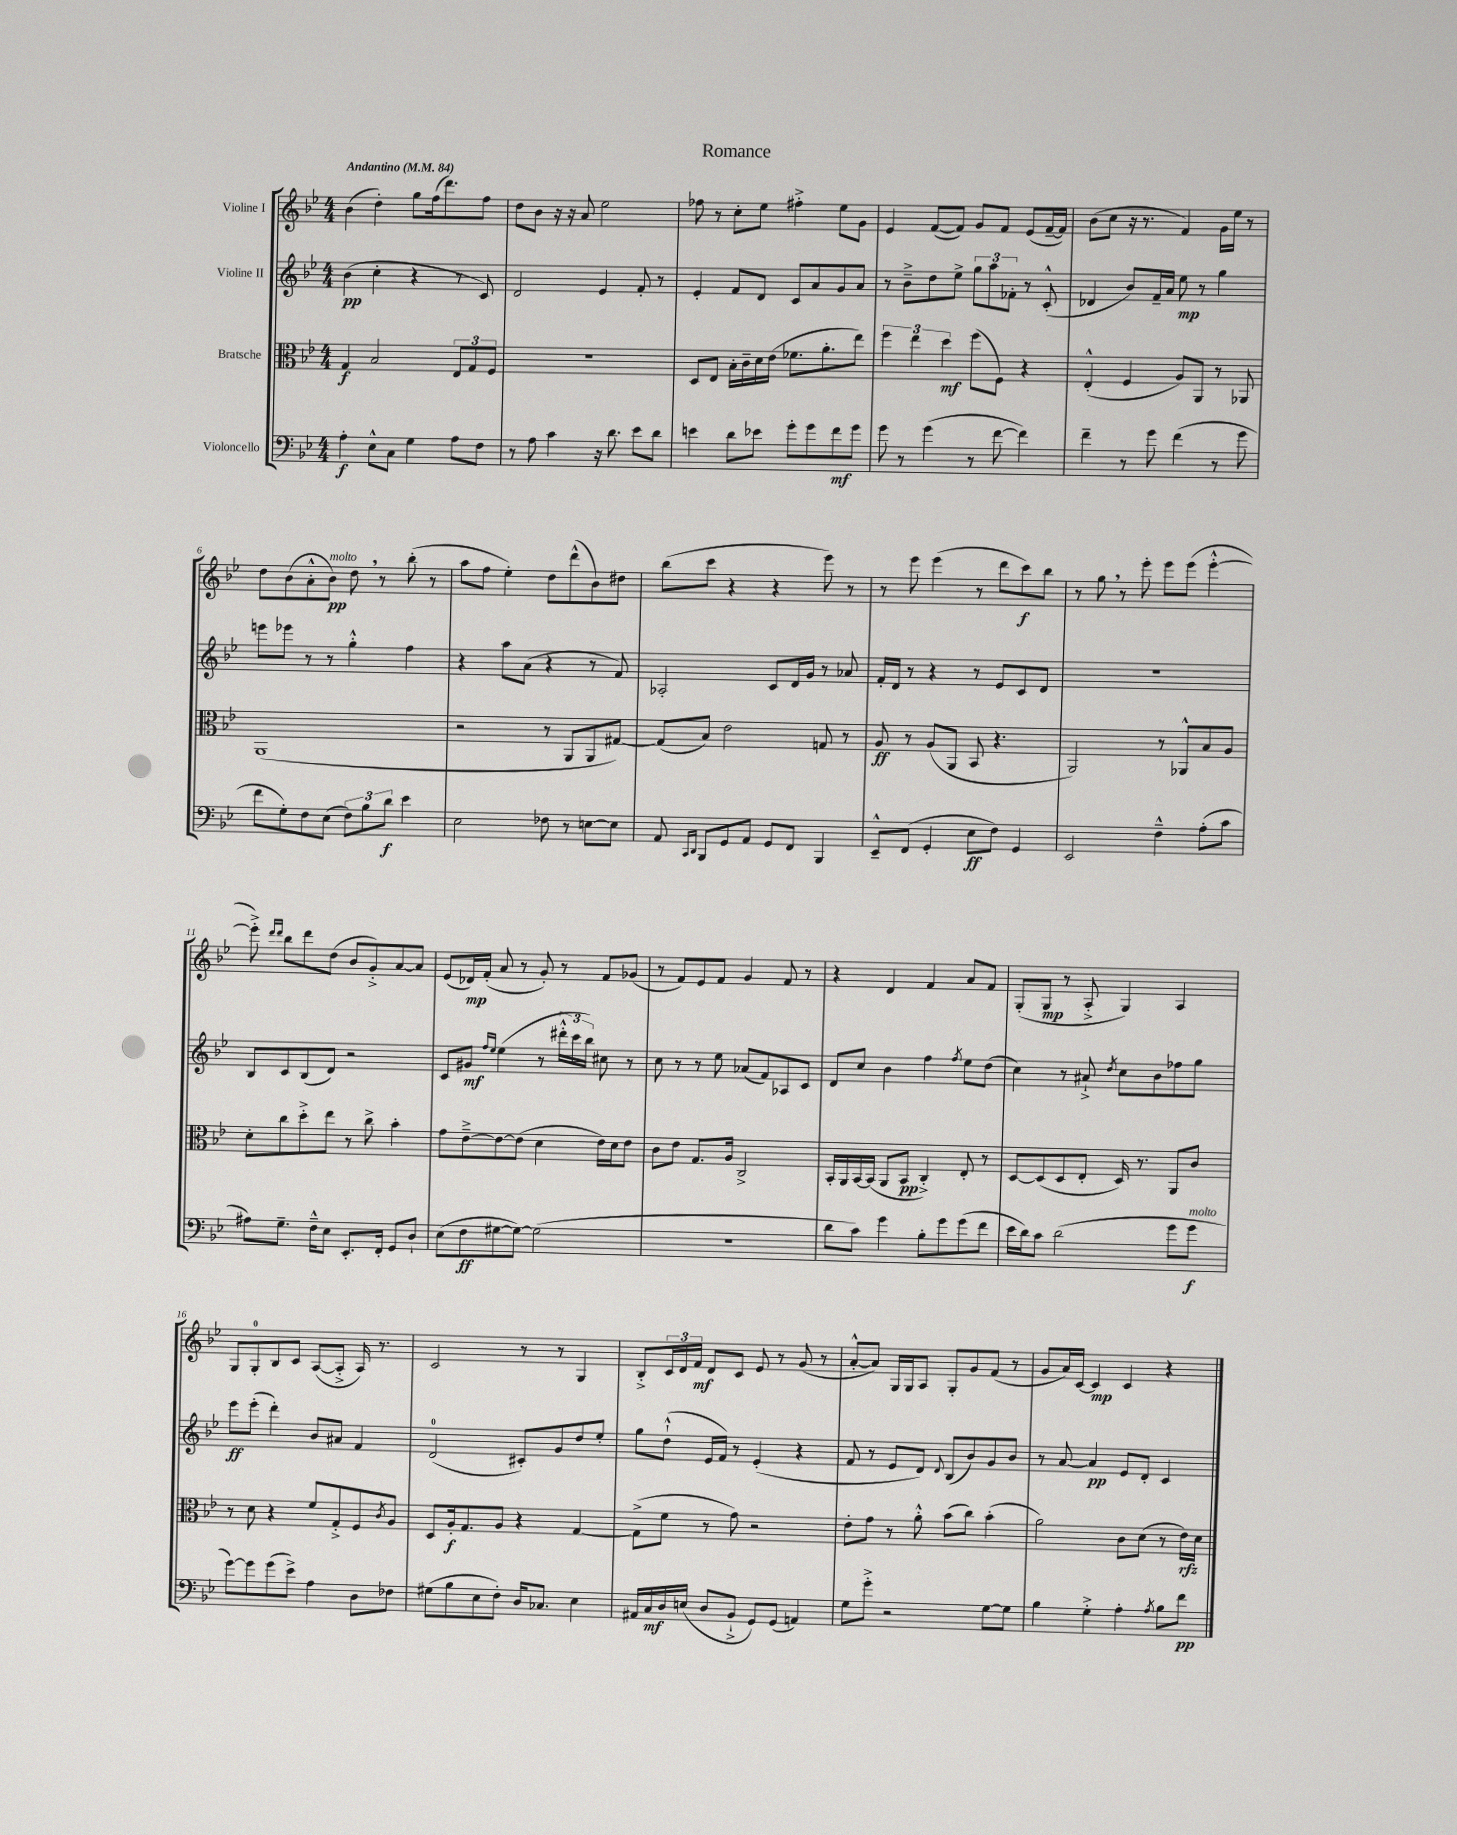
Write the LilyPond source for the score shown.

\header { title = "Romance" }
<<
\new StaffGroup <<
\new Staff = "s0" \with { instrumentName = "Violine I" } {
    \clef treble \key bes \major \numericTimeSignature \time 4/4 \tempo "Andantino" 4 = 84
    bes'4( d''4-.) g''8 f''16( d'''8.) f''8 |
    d''8 bes'8 r16 r16 a'8 ees''2 |
    fes''8 r8 c''8-. ees''8 fis''4-.-> ees''8 g'8 |
    ees'4 f'8~( f'8) g'8 f'8 ees'8( f'16~-- f'16) |
    bes'8( c''8 r16 r8. f'4) g'16 ees''16 r8 |
    d''8 bes'8( a'8-.-^ bes'8\pp^\markup { \italic "molto" }) d''8 \breathe r8 bes''8-.( r8 |
    a''8 f''8 ees''4-.) d''8 d'''8-^( bes'8) dis''8 |
    bes''8( c'''8 r4 r4 ees'''8) r8 |
    r8 ees'''8 ees'''4( r8 d'''8 c'''8\f) bes''8 |
    r8 g''8 \breathe r8 ees'''8-. ees'''8 ees'''8( ees'''4~-.-^ |
    ees'''8-.->) \grace { d'''16 d'''16 } bes''8 d'''8 d''8( bes'8 g'8-.->) a'8~ a'8 |
    ees'8( des'16\mp) f'16-.( a'8 r8 g'8-.) r8 f'8 ges'8( |
    r8 f'8) ees'8 f'8 g'4 f'8 r8 |
    r4 d'4 f'4 a'8 f'8 |
    g8-.( g8\mp r8 a8-.-> g4) a4 |
    g8 g8-0-. bes8 c'8 a8~( a8-.-> a16) r8. |
    c'2 r8 r8 g4 |
    bes8-.-> \tuplet 3/2 { c'16 d'16 f'16\mf } d'8 c'8 ees'8 r8 g'8( r8 |
    a'8~-.-^ a'8) g16 g16 a8 g8-. g'8 f'8( r8 |
    g'8 a'16) c'16~ c'4\mp c'4 r4 \bar "|." |
}
\new Staff = "s1" \with { instrumentName = "Violine II" } {
    \clef treble \key bes \major \numericTimeSignature \time 4/4
    bes'4\pp( c''4-. r4 r8 c'8) |
    d'2 ees'4 f'8-. r8 |
    ees'4-. f'8 d'8 c'8 a'8 g'8 a'8 |
    r8 bes'8---> d''8 ees''8-> \tuplet 3/2 { g''8 a''8 fes'8-. } r8 c'8-.-^( |
    des'4 bes'8) f'16-- a'16 ees''8\mp r8 g''4 |
    e'''8 ees'''8 r8 r8 g''4-.-^ f''4 |
    r4 a''8 a'8( r4 r8 f'8) |
    aes2-. c'8 d'16 g'16 r8 aes'8 |
    f'16-. d'16 r8 r4 r8 ees'8 c'8 d'8 |
    R1 |
    bes8 c'8 bes8( d'8) r2 |
    c'8 gis'8\mf \grace { f''16 ees''16 } ees''4( r8 \tuplet 3/2 { dis'''16-.-^ c'''16 bes''16) } cis''8 r8 |
    c''8 r8 r8 ees''8 aes'8( f'8) aes8 c'8 |
    d'8 c''8 bes'4 f''4 \acciaccatura { f''8 } ees''8 d''8( |
    c''4) r8 ais'8-!-> \acciaccatura { d''8 } c''8 bes'8 fes''8 g''8 |
    ees'''8\ff ees'''8-.( d'''4-.) bes'8 ais'8 f'4 |
    d'2-0( cis'8-.) g'8 d''8 ees''8-. |
    g''8 d''8-!-^( ees'16 f'16) r8 ees'4-.( r4 |
    f'8 r8 ees'8 d'8) \appoggiatura { d'8 } bes8( bes'8) g'8 bes'8 |
    r8 a'8~ a'4\pp ees'8 d'8-. c'4 \bar "|." |
}
\new Staff = "s2" \with { instrumentName = "Bratsche" } {
    \clef alto \key bes \major \numericTimeSignature \time 4/4
    g4\f bes2 \tuplet 3/2 { ees8 g8 f8 } |
    R1 |
    d8 ees8 bes16-. c'16-- d'16 ees'16( fes'8. a'8.-. ees''8) |
    \tuplet 3/2 { f''4 ees''4 d''4\mf } f''8( f8) r4 |
    ees4-.-^( f4 a8) a,8 r8 aes,8 |
    a,1( |
    r2 r8 a,8 a,8 gis8~) |
    gis8( bes8) ees'2 g8 r8 |
    a8\ff r8 a8( a,8 bes,8 r4. |
    a,2) r8 aes,8-^ bes8 a8 |
    d'8-. c''8 d''8-.-> ees''8 r8 c''8-> bes'4-. |
    g'8 ees'8~---> ees'8~ ees'8( d'4 ees'16) d'16 ees'8 |
    c'8 ees'8 g8. a16 c2-> |
    bes,16-. a,16 bes,16~ bes,16( a,8 bes,8\pp c4-.->) ees8-. r8 |
    d8~ d8( d8 ees8-. d16) r8. a,8 c'8 |
    r8 d'8 r4 f'8 g8-.-> f8 \acciaccatura { c'8 } a8 |
    d8 a16-.\f g8. a8 r4 g4~ |
    g8->( f'8 r8 g'8) r2 |
    ees'8-. g'8 r8 a'8-.-^ bes'8( c''8) bes'4-.( |
    a'2) c'8 d'8( r8 ees'16\rfz) d'16 \bar "|." |
}
\new Staff = "s3" \with { instrumentName = "Violoncello" } {
    \clef bass \key bes \major \numericTimeSignature \time 4/4
    a4-.\f ees8-^ c8 g4 a8 f8 |
    r8 a8 c'4 r16 d'8. ees'8 d'8 |
    e'4 d'8 ees'8 g'8-. g'8 f'8\mf g'8 |
    g'8 r8 g'4( r8 f'8~ f'4) |
    f'4-- r8 g'8 f'4( r8 g'8 |
    f'8 g8-.) f8 ees8( \tuplet 3/2 { f8) bes8 d'8\f } ees'4 |
    ees2 fes8 r8 e8~ e8 |
    a,8 \grace { c,16 d,16 } bes,,8 g,8 a,8 g,8 f,8 bes,,4 |
    ees,8---^ f,8( g,4-. ees8\ff f8) g,4 |
    ees,2 f4---^ a8-.( c'8 |
    ais8) g8.-- f16---^ ees8 ees,8.-. f,16-. g,8 d8-! |
    ees8( f8\ff gis8~ gis8~) gis2( |
    R1 |
    d'8 c'8) g'4 bes8-. g'8 g'8( f'8 |
    ees'16 d'16) c'8 d'2( g'8 g'8\f^\markup { \italic "molto" } |
    g'8~) g'8 g'8( ees'8->) a4 d8 fes8 |
    gis8( bes8 ees8 f8-.) d16 ces8. ees4 |
    ais,16 c16\mf d16 e16( d8 bes,8-!-> g,8) g,8( a,4) |
    g8 g'8-.-> r2 g8~ g8 |
    bes4 g4-.-> a4-. \acciaccatura { a8 } bes8 f'8\pp \bar "|." |
}
>>
>>
